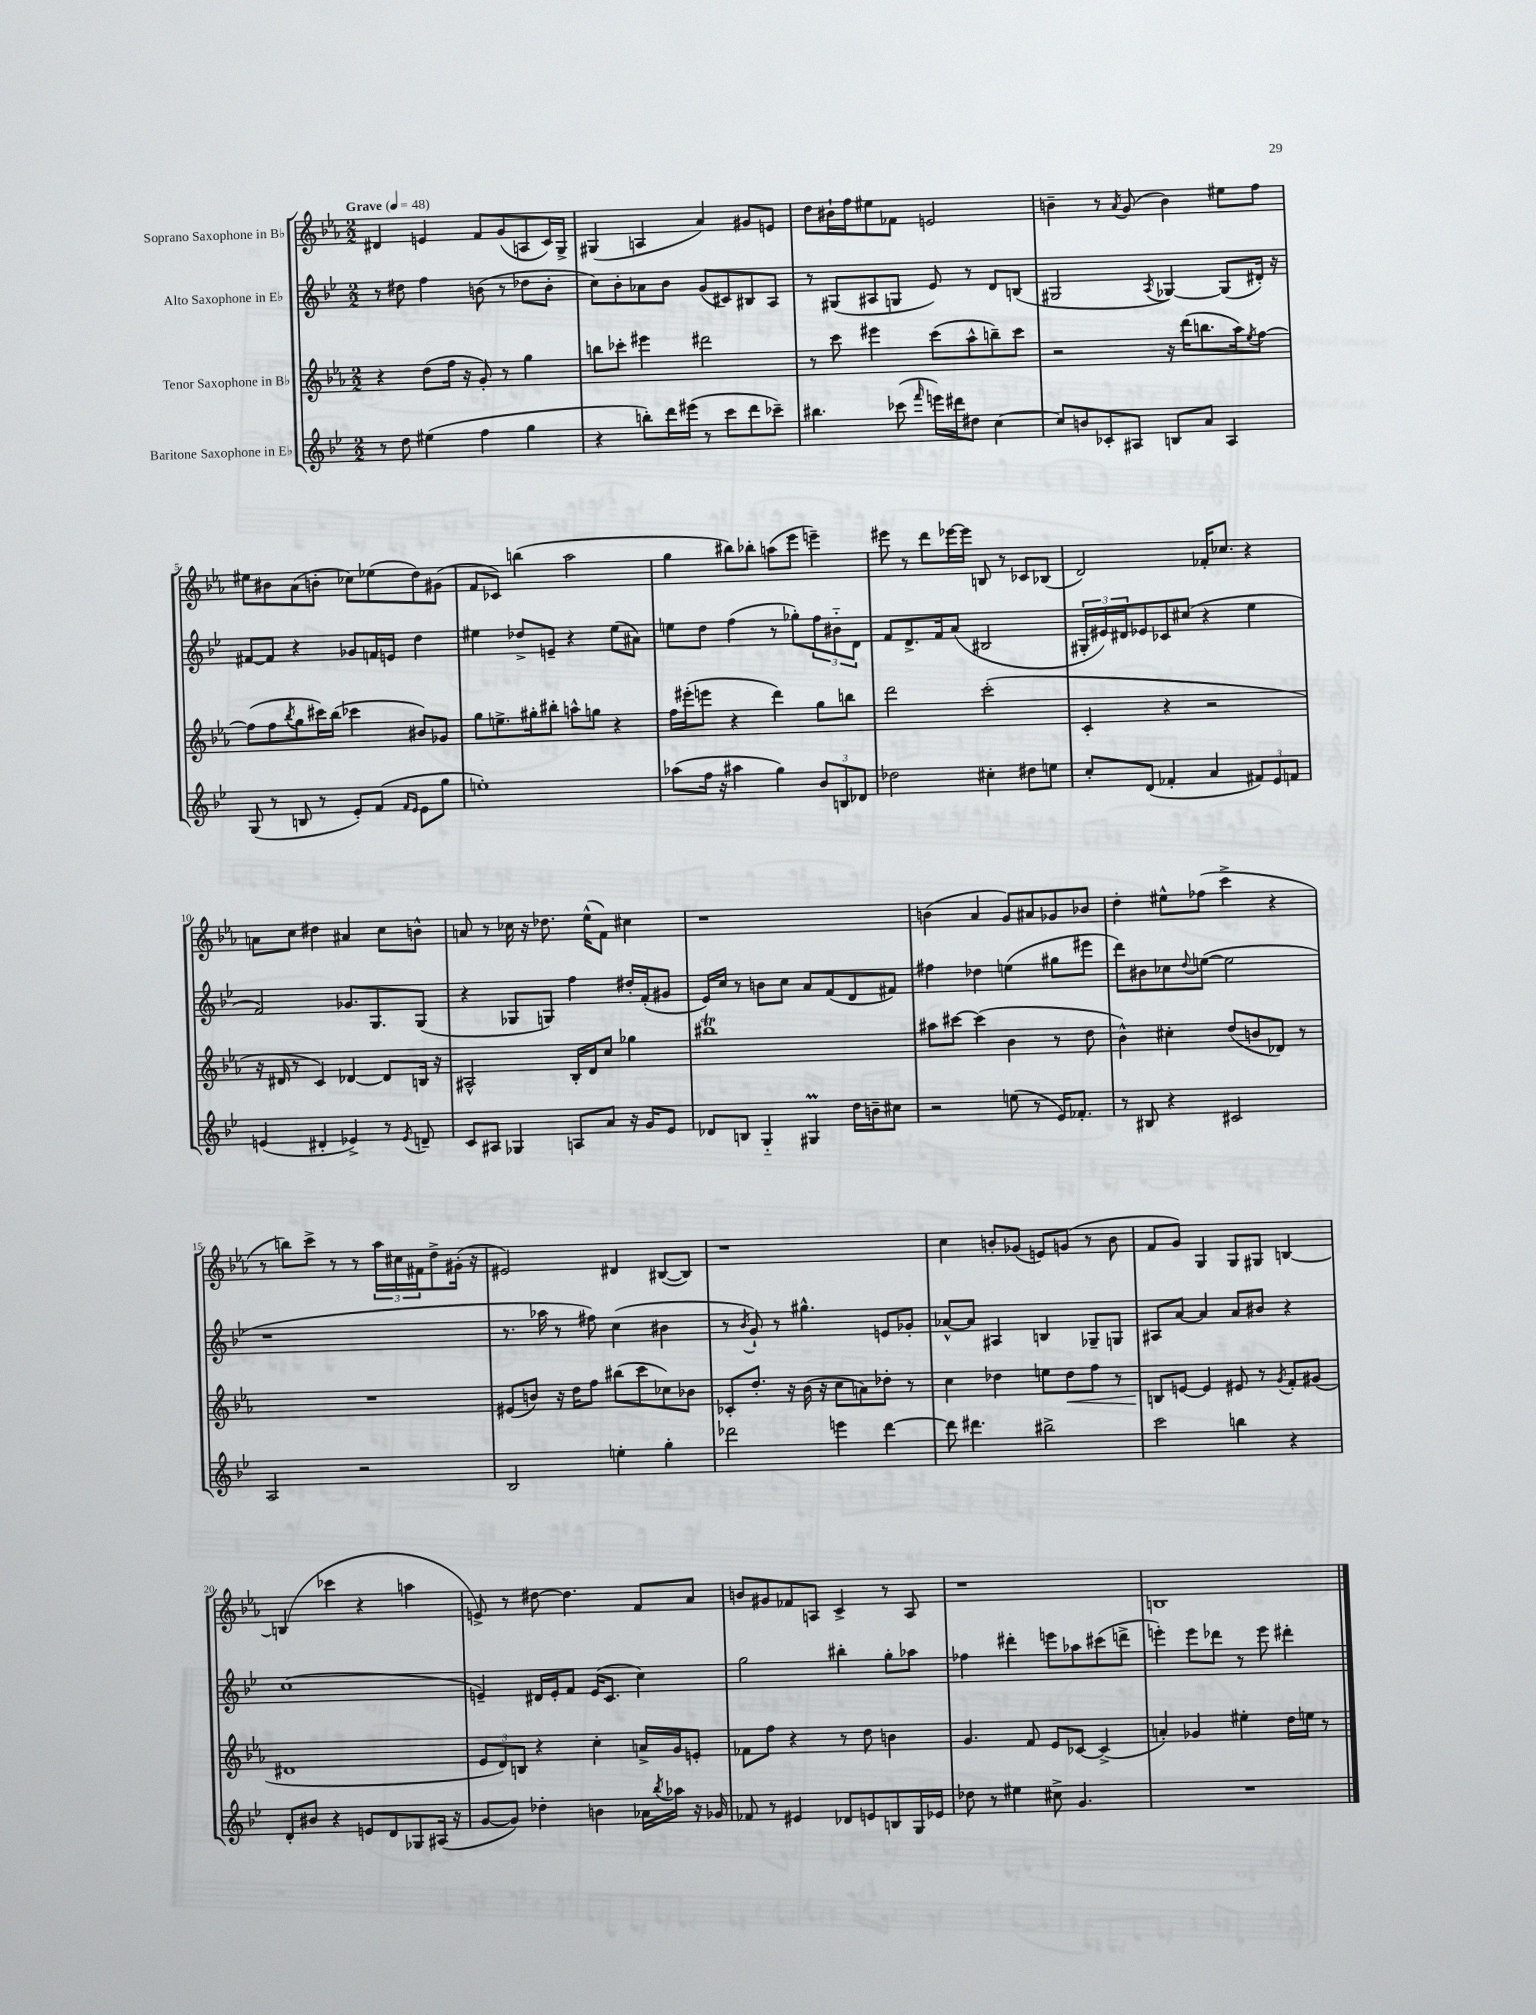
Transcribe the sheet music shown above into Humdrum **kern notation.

**kern	**kern	**dynam	**kern	**kern
*part4	*part3	*part3	*part2	*part1
*staff4	*staff3	*staff3	*staff2	*staff1
*I"Baritone Saxophone in E♭	*I"Tenor Saxophone in B♭	*	*I"Alto Saxophone in E♭	*I"Soprano Saxophone in B♭
*clefG2	*clefG2	*	*clefG2	*clefG2
*k[b-e-]	*k[b-e-a-]	*	*k[b-e-]	*k[b-e-a-]
*M2/2	*M2/2	*	*M2/2	*M2/2
*MM48	*MM48	*	*MM48	*MM48
=1	=1	=1	=1	=1
!	!	!	!	!LO:TX:a:B:t=Grave
8r	4r	.	8r	4d#X/
8dd\	.	.	8dd#X\	.
(4ee#X\	(8dd\L	.	4ff\	4en/
.	16ff\Jk	.	.	.
.	16r	.	.	.
4ff\	8g'/)	.	(8bn\	8f/L
.	8r	.	8r	(8g/
4gg\	4gg\	.	8dd-X\L	8An/
.	.	.	8b'\J	16c/L)
.	.	.	.	16G^/JJ
=2	=2	=2	=2	=2
4r	8bbn\L	.	8cc\L)	(4G#X/
.	8ccc-X'\J	.	8b-'\	.
8bbn'\L)	4eee#X\	.	8a-X\	4An/
16ddd\L	.	.	8b-\J	.
(16eee#X\JJ	.	.	.	.
8r	2ddd#X\	.	(8g/L	4a-/)
8ccc\L	.	.	8c#X/)	.
8ddd\	.	.	8B#X/	8g#X/L
8ccc-X~\J)	.	.	8A/J	8en/J
=3	=3	=3	=3	=3
4.bb#X\	8r	.	8r	8dd\L
.	8ccc\	.	(8G#X/L	16b#X`\L
.	.	.	.	16ff\J
.	4eee#X\	.	8A#X/	8ee#X\
(8ccc-X\	.	.	8Gn/J	8f-X\J
16qqfff/	.	.	.	.
16eeen\LL)	(8ccc\L	.	8e-/)	2en/
16ddd#X\J	.	.	.	.
8dd#X\J	8aa-^^\	.	8r	.
[4cc\	8bbn~\)	.	8d/L	.
.	8ccc\J	.	(8Bn/J	.
=4	=4	=4	=4	=4
8cc/L]	2r	.	2G#X/	4bn~\
8bn/	.	.	.	.
8c-X'/	.	.	.	8r
.	.	.	.	8qa-/
8A#X/J	.	.	.	(8g/
.	.	.	8qA/	.
8Bn/L	16r	.	[4G-X/)	4b\)
.	(16ddd\KL	.	.	.
8a/J	8.bbn\	.	.	.
4A#/	.	.	(8G-/L]	8ee#X\L
.	16aa-\k)	.	.	.
.	8qee-/	.	.	.
.	[8ff\J	.	16d#X'/Jk)	8ff\J
.	.	.	16r	.
!!LO:LB:g=z
=5	=5	=5	=5	=5
(8G/	(8ff\L]	.	[8f#X/L	8ee#X\L
8r	8ff\	.	8f#/J]	8b#X\
.	8qbb-/	.	.	.
8Bn/	8gg\	.	4r	(8a-\
8r	16ccc#X\L)	.	.	8bn'\J
.	(16bb-\JJ	.	.	.
8e-'/L)	4ccc-X\	.	8g-X/L	8cc-X\L)
(8f/J	.	.	16fn/L	(8ee-X\
.	.	.	16en/JJ	.
16qqf/LL	.	.	.	.
16qqe-/JJ	.	.	.	.
8e-\L	8b#X/L)	.	4dd\	8dd\)
8gg\J	8g-X/J	.	.	(8g#X\J
=6	=6	=6	=6	=6
1een')	8gg\L	.	4ee#X\	8f/L
.	8.een^\	.	.	8c-X/J)
.	.	.	8dd-X^/L	(4bbn\
.	16gg#X'\k	.	.	.
.	8bb#X'\J	.	8en~/J	.
.	8aan^^\L	.	4r	2aa-\
.	8ggn\J	.	.	.
.	4r	.	(8ee#\L	.
.	.	.	8a#X\J)	.
=7	=7	=7	=7	=7
(8aa-X\L	16ff\LL	.	8een\L	4gg\
.	(16eee#X'\J	.	.	.
16ff\Jk	8eeen\J	.	8dd\J	.
16r	.	.	.	.
4aa#X\	4r	.	(4ff\	8bb#X\L)
.	.	.	.	8bb-X'\J
4gg\)	4ddd\)	.	8r	(8aan\L
.	.	.	8gg-X'\L)	8eee-\J
12b-/L	8gg\L	.	12ff\	4eeen~\)
12Bn/	.	.	12b#X\	.
.	8bbn\J	.	.	.
12d-X/J	.	.	12d\J	.
=8	=8	=8	=8	=8
2dd-X\	2ddd\	.	8f/L	8eee#X\
.	.	.	8.d^/	8r
.	.	.	.	8ddd\L
.	.	.	16f/k	.
.	.	.	(8a/J	[16eee-X\L
.	.	.	.	16eee-\JJ]
4cc#X'\	(2ccc'\	.	2B#X/	8Bn/
.	.	.	.	8r
8dd#X\L	.	.	.	8c-X/L
8een\J	.	.	.	(8B-X/J
=9	=9	=9	=9	=9
8cc'/L	4c'/	.	24G#X'/LL	2d/)
.	.	.	24e#X/)	.
.	.	.	24d#X/J	.
(8d/J	.	.	8e-X/	.
4f-X'/	4r	.	8c-X/	.
.	.	.	(8cc#X/J	.
4a/	2r	.	4r	16f-X'/KL
.	.	.	.	8.cc-X/J
12f#X/L)	.	.	4ee-\	4r
12e-/	.	.	.	.
12fn/J	.	.	.	.
!!LO:LB:g=z
=10	=10	=10	=10	=10
(4en/	16r	.	2f/)	8an\L
.	16d#X/	.	.	.
.	8r	.	.	8cc\J
4d#X'/	4c/)	.	.	4dd#X\
4e-X^/)	[4d-X/	.	8.g-X/L	4a#X/
.	.	.	8.G/	.
8r	8d-/L]	.	.	8cc\L
8qe-/	.	.	.	.
8dn~/	16Bn/Jk	.	(8G/J	8bn^^\J
.	16r	.	.	.
=11	=11	=11	=11	=11
8c/L	2A#X^^/	.	4r	8an/
8A#X/J	.	.	.	8r
4G-X/	.	.	8G-X/L	16cc-X\
.	.	.	.	16r
.	.	.	8Gn/J)	8.dd-X\
8An/L	16B-'/LL	.	4ff\	.
.	16d/J	.	.	(16ee-^^\KL
8a/J	8cc/J	.	.	8f\J)
16r	4gg-X\	.	16dd#X'/LL	4cc#X\
16g/KL	.	.	(16f'/J	.
8e-/J	.	.	8g#X/J	.
=12	=12	=12	=12	=12
8d-X/L	1bb#Xt	.	16e-/LL)	1r
.	.	.	16cc/JJ	.
8Bn/J	.	.	8r	.
4G/	.	.	8bn\L	.
.	.	.	8cc\J	.
4G#Xm/	.	.	8a/L	.
.	.	.	(8f/	.
16dd\LL	.	.	8d/	.
16bn~\J	.	.	.	.
8cc#X\J	.	.	8f#X/J)	.
=13	=13	=13	=13	=13
2r	8aa#X\L	.	4ff#X\	(4bn\
.	[8ccc#X\J	.	.	.
.	(4ccc#\]	.	4dd-X\	4a-/
(8een\	4b-\	.	(4een\	8g/L)
8r	.	.	.	8a#X/
16e-/KL)	8r	.	8gg#X\L	8g-X/
8.f-X'/J	.	.	.	.
.	8dd\	.	8eee#X\J	8b-X/J
=14	=14	=14	=14	=14
8r	4b-^^\)	.	8ddd\L)	4dd'\
8B#X/	.	.	8b#X\	.
4r	4cc#X'\	.	8cc-X\	8ee#X^^\L
.	.	.	8qqdd/	.
.	.	.	([8een\J	(8ff-X\J
2c#X/	(8dd/L	.	2ee\]	4ccc^\
.	8bn/	.	.	.
.	8d-X/J)	.	.	4r
.	8r	.	.	.
!!LO:LB:g=z
=15	=15	=15	=15	=15
2A/	1r	.	1r	8r
.	.	.	.	8bbn\L)
.	.	.	.	8ccc^\J
.	.	.	.	8r
2r	.	.	.	8r
.	.	.	.	24aa-\LL
.	.	.	.	24cc#X\
.	.	.	.	24f#X\J
.	.	.	.	8dd^\
.	.	.	.	(16g#X'\Jk
.	.	.	.	16r
=16	=16	=16	=16	=16
2B-/	(8e#X/L	.	8.r	2e#X/)
.	8bn/J)	.	.	.
.	.	.	16aa-X\	.
.	16r	.	8r	.
.	16dd\KL	.	.	.
.	8ff\J	.	8ff#X\)	.
4een'\	(8bb#X\L	.	(4cc\	4d#X/
.	8ccc\	.	.	.
4gg'\	8cc-X\)	.	4b#X\	([8B#X/L
.	8b-X\J	.	.	8B#/J])
=17	=17	=17	=17	=17
2ddd-X\	8c-X'/L	.	8r	1r
.	.	.	8qb-/	.
.	8.dd'/J	.	8g`/)	.
.	.	.	8r	.
.	16r	.	.	.
.	(16b-\	.	4.gg#X^^\	.
.	16r	.	.	.
4eeen\	8cc\L	.	.	.
.	8an\)	.	.	.
[4ddd-\	8dd-X'\J	.	8en/L	.
.	8r	.	8g-X'/J	.
=18	=18	=18	=18	=18
8ddd-\]	4cc\	.	[8a-X^^/L	4cc\
4.ddd#X\	.	.	8a-/J]	.
.	4dd-X\	.	4A#X/	8bn'/L
.	.	.	.	(8g-X/J
2bb#X^\	8een\L	.	4Bn/	8en/L)
!	!	!LO:HP:b	!	!
.	8dd-\	<	.	(8gn/J
.	8ff\J	.	8G-X~/L	8r
.	8r	.	8Gn/J	8b\
=19	=19	=19	=19	=19
2ccc\	8Bn/L	.	8A#X/L	8f/L
.	[8en/J	[	[8a/J	8g/J)
.	4e/]	.	4a/]	4G/
4bbn\	8e#X/	.	8a/L	8G/L
.	8r	.	8b#X/J	8G#X/J
.	8qg/	.	.	.
4r	8f'/L	.	4r	[4Bn/
.	(8g#X/J	.	.	.
!!LO:LB:g=z
=20	=20	=20	=20	=20
8d'/L	1d#X	.	(1cc	(4Bn/]
8b#X/J	.	.	.	.
4r	.	.	.	4ccc-X\
8en/L	.	.	.	4r
8d/	.	.	.	.
8G-X/	.	.	.	4aan\
(16A#X/Jk	.	.	.	.
16r	.	.	.	.
=21	=21	=21	=21	=21
[8g/L	12e-/L	.	4en~/)	8en^/)
.	12d/)	.	.	.
8g/J])	.	.	.	8r
.	12Bn/J	.	.	.
4dd-X'\	4r	.	16d#X/LL	[8dd#X\
.	.	.	16e'/J	.
.	.	.	8f/J	4.dd#\]
4bn\	4cc'\	.	(16e/KL	.
.	.	.	8.c/J	.
16a-X\LL	16an^/LL	.	4cc\)	8f/L
8qbb-/	.	.	.	.
16aa-X\JJ	16g/J	.	.	.
16r	8en'/J	.	.	8a-/J
16g-X/	.	.	.	.
=22	=22	=22	=22	=22
8f-X/	8f-X\L	.	2gg\	8bn/L
8r	8ff\J	.	.	8g#X/
4e#X/	4r	.	.	8f-X/
.	.	.	.	8An/J
8d-X/L	8r	.	4bb#X'\	4c^/
8en/	8dd\	.	.	.
8Bn/	4bn\	.	8gg'\L	8r
16G/L	.	.	8aa-X\J	8A/
16e-X/JJ	.	.	.	.
=23	=23	=23	=23	=23
8dd-X\	4.g/	.	4ff-X\	1r
8r	.	.	.	.
4ee#X\	.	.	4ddd#X'\	.
.	8f/	.	.	.
8cc#X^\	8e-/L	.	8eeen\L	.
4.g/	[8c-X/J	.	8aa-X\	.
.	(4c-^/]	.	(8ccc#X\	.
.	.	.	8dddn^\J	.
=24	=24	=24	=24	=24
1r	4an'/)	.	4eeen'\)	1Bn
.	4g-X/	.	8eee\L	.
.	.	.	8ddd-X\J	.
.	4ee#X'\	.	8r	.
.	.	.	8eee\	.
.	16dd\LL	.	4ddd#X'\	.
.	16een\JJ	.	.	.
.	8r	.	.	.
==	==	==	==	==
*-	*-	*-	*-	*-
